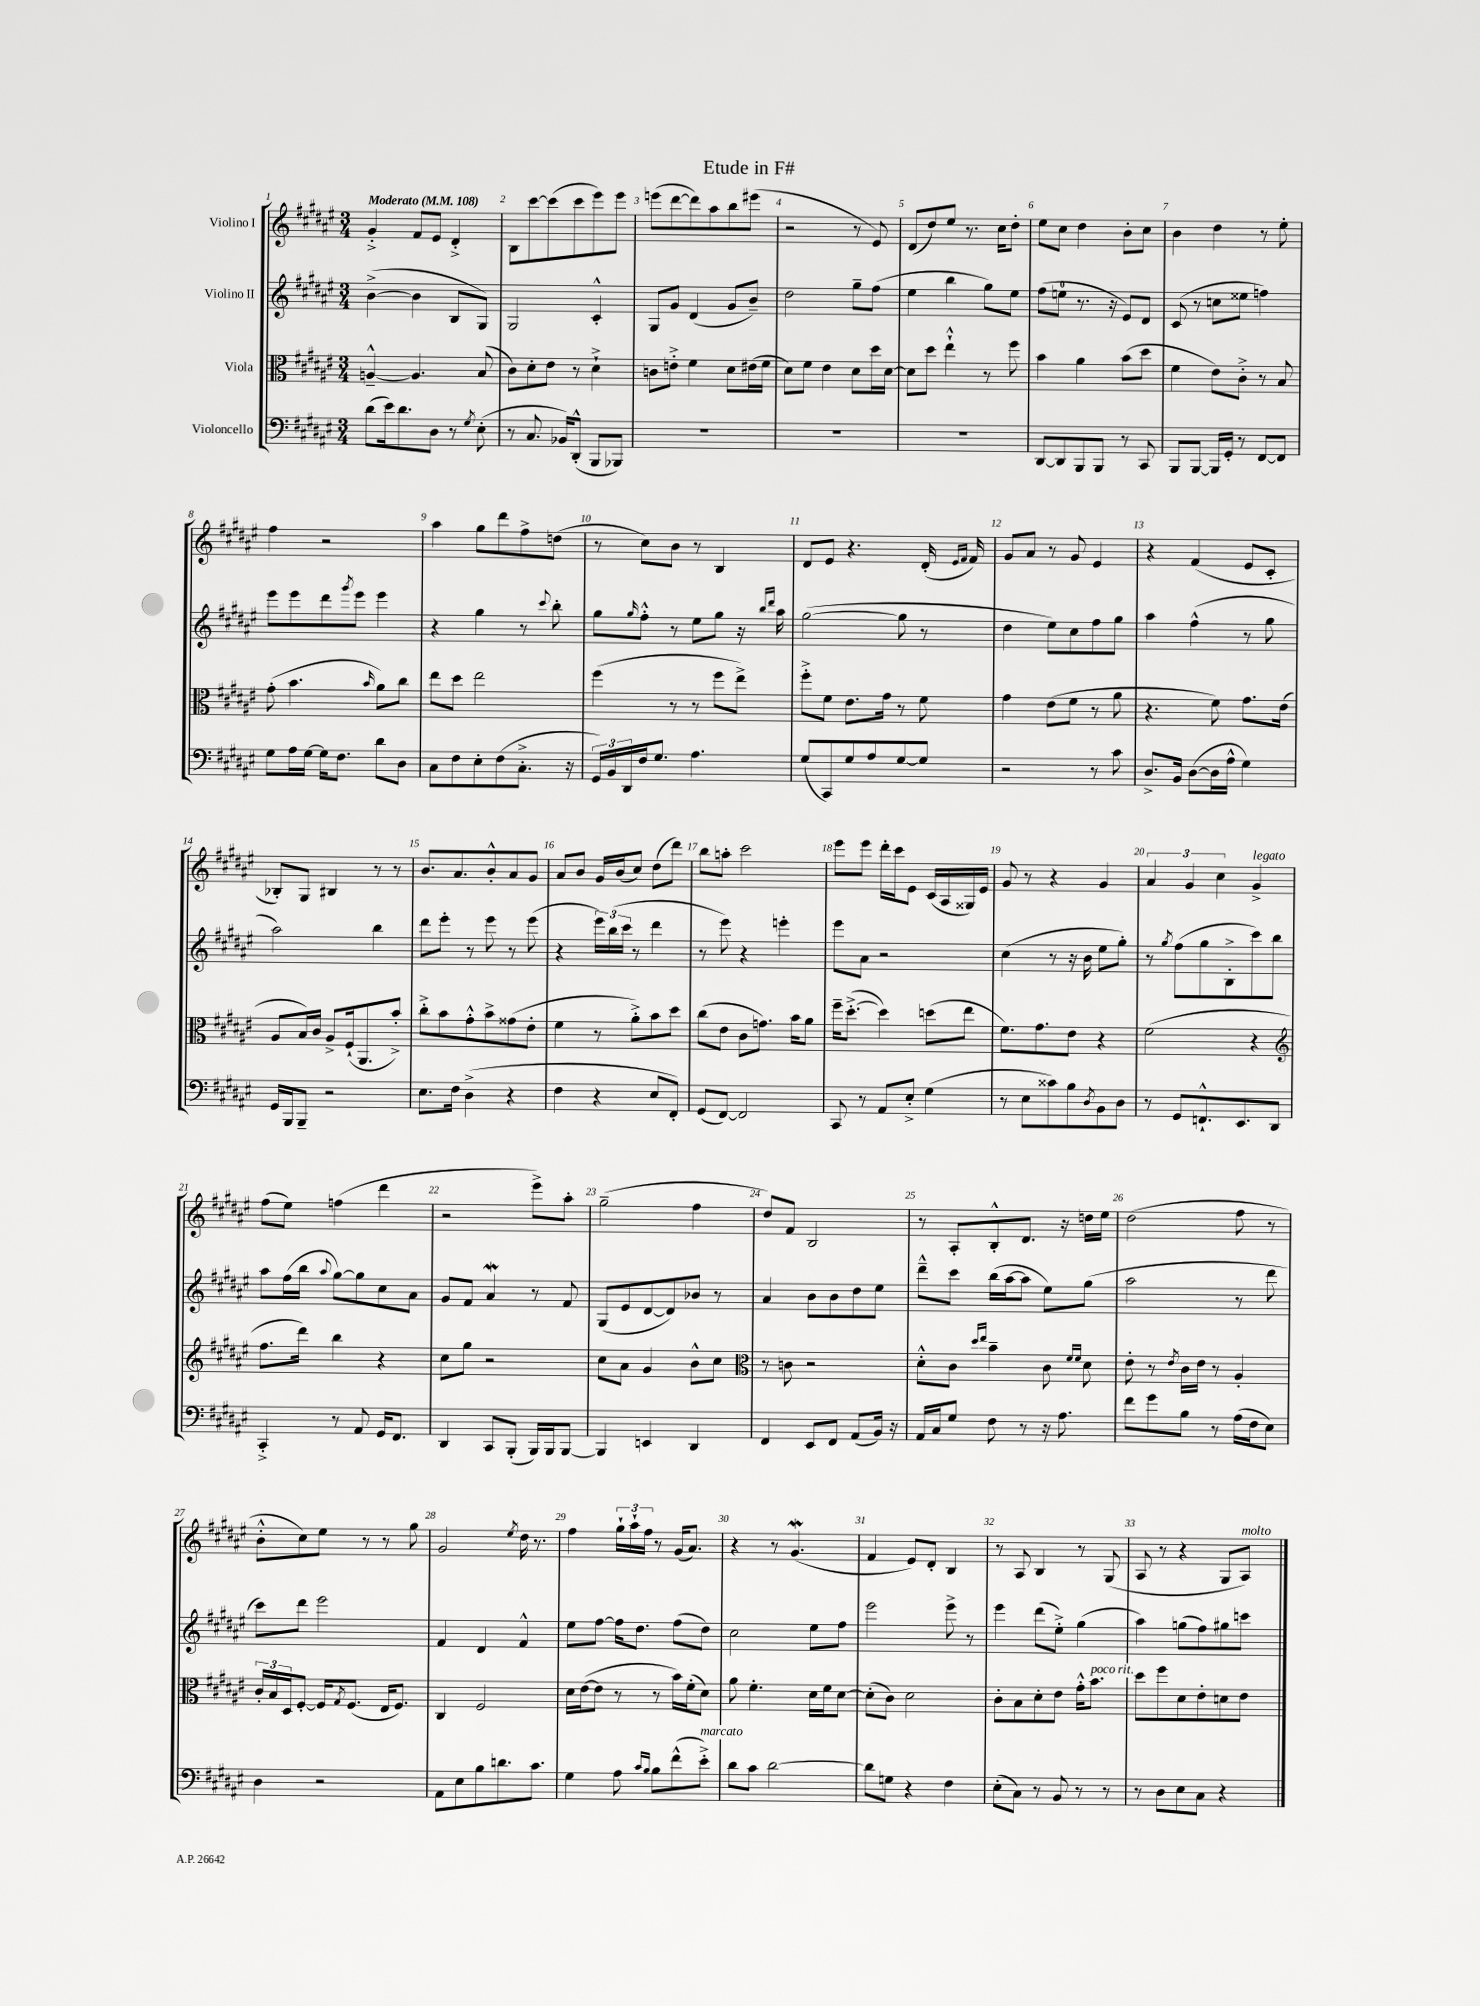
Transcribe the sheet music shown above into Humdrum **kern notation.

**kern	**kern	**kern	**kern
*part4	*part3	*part2	*part1
*staff4	*staff3	*staff2	*staff1
*I"Violoncello	*I"Viola	*I"Violino II	*I"Violino I
*clefF4	*clefC3	*clefG2	*clefG2
*k[f#c#g#d#a#e#]	*k[f#c#g#d#a#e#]	*k[f#c#g#d#a#e#]	*k[f#c#g#d#a#e#]
*M3/4	*M3/4	*M3/4	*M3/4
*MM108	*MM108	*MM108	*MM108
=1	=1	=1	=1
!	!	!	!LO:TX:a:B:t=Moderato
(8d#\L	[4An~^^/	([4b^\	4g#'^/
16e#\k)	.	.	.
8.d#\	.	.	.
.	4.A/]	4b\]	8f#/L
8D#\J	.	.	8e#/J
8r	.	8B/L	4d#'^/
8qG#/	.	.	.
(8E#'\	(8B/	8G#/J)	.
=2	=2	=2	=2
8r	8c#\L)	2G#/	8B\L
8.C#/	8d#'\	.	[8ccc#\
.	8e#\J	.	(8ccc#\]
16BB-X/KL)	.	.	.
(8DD#'^^/J	8r	.	8ccc#\
8BBB/L	4d#`^\	4c#'^^/	8eee#\)
8BBB-X/J)	.	.	8eee#\J
=3	=3	=3	=3
2.r	8cn\L	8G#/L	(8eeen\L
.	8en'^\J	8g#/J	[8ddd#\
.	4f#\	(4d#/	8ddd#\])
.	.	.	8aa#\
.	8d#\L	8g#/L	8bb\
.	(16e#X\L	8b~/J)	(8eee#X\J
.	16f#\JJ	.	.
=4	=4	=4	=4
2.r	8d#\L)	2dd#\	2r
.	8f#\J	.	.
.	4e#\	.	.
.	8d#\L	8gg#~\L	8r
.	16dd#\L	(8ff#\J	8e#/)
.	[16d#\JJ	.	.
=5	=5	=5	=5
2.r	8d#\L]	4ee#\	(8d#/L
.	8dd#\J	.	8dd#/)
.	4ee#`^^\	4bb\	8ee#/J
.	.	.	8.r
.	8r	8gg#\L)	.
.	.	.	16cc#\KL
.	8ff#\	8ee#\J	8dd#'\J
=6	=6	=6	=6
[8DD#/L	4b\	(8ff#\L	8ee#\L
8DD#/]	.	8een\J	8cc#\J
8BBB/	4a#\	8.r	4dd#\
8BBB/J	.	.	.
.	.	16r	.
8r	(8b\L	8e#/L)	8b'\L
8CC#/	8dd#\J	8d#/J	8cc#\J
=7	=7	=7	=7
8BBB/L	4f#\	(8c#/	4b\
[8BBB/J	.	8r	.
16BBB/LL]	8e#\L)	8ccn\L	4dd#\
16GG#'/JJ	.	.	.
8r	8c#'^\J	8ee##X\J	.
[8FF#/L	8r	4ffn\)	8r
8FF#/J]	8B/	.	8ee#'\
!!LO:LB:g=z
=8	=8	=8	=8
8G#\L	(8g#'\	8eee#\L	4ff#\
16A#\L	4.b\	8eee#\	.
[16G#\JJ	.	.	.
16G#\KL]	.	8ddd#\	2r
8.F#\J	.	.	.
.	.	8qggg#/	.
.	.	8eee#\J	.
.	16qqb/	.	.
8d#\L	8a#\L)	4eee#\	.
8D#\J	8cc#\J	.	.
=9	=9	=9	=9
8C#\L	8ee#\L	4r	4aa#\
8F#\	8dd#\J	.	.
8E#'\	2ee#\	4gg#\	8gg#\L
(8F#\	.	.	8ddd#\
8.C#'^\J	.	8r	8ff#^\
.	.	8qqccc#/	.
.	.	8bb'\	(8ddn\J
16r	.	.	.
=10	=10	=10	=10
24GG#/LL)	(4ff#\	8gg#\L	8r
24BB/	.	.	.
24DD#/	.	.	.
.	.	16qqgg#/	.
16F#/J	.	8ff#'^^\J	8cc#\L)
8.G#/J	.	.	.
.	8r	8r	8b\J
4.A#\	8r	8ee#\L	8r
.	8ff#\L	8gg#\J	4B/
.	8ee#^\J)	16r	.
.	.	16qqbb/LL	.
.	.	16qqddd#/JJ	.
.	.	16aa#\	.
=11	=11	=11	=11
(8G#/L	8ff#'^\L	([2gg#\	8d#/L
8CC#/)	8f#\J	.	8e#/J
8G#/	8.e#\L	.	4.r
8A#/	.	.	.
.	16g#\Jk	.	.
[8G#/	8r	8gg#\]	.
8G#/J]	8f#\	8r	(16d#'/
.	.	.	16qqe#/LL
.	.	.	16qqf#/JJ
.	.	.	16f#/)
=12	=12	=12	=12
2r	4g#\	4dd#\	8g#/L
.	.	.	8a#/J
.	(8e#\L	8ee#\L)	8r
.	8f#\J	8cc#\	8g#/
8r	8r	8ff#\	4e#/
8c#\	8a#\	8gg#\J	.
=13	=13	=13	=13
8.D#^/L	4.r	4aa#\	4r
16BB/Jk	.	.	.
([8D#\L	.	(4ff#^^\	(4f#/
16D#\L]	8f#\)	.	.
16A#^^\JJ	.	.	.
4G#\)	8.g#\L	8r	8e#/L
.	.	8gg#\	8c#'/J
.	(16e#\Jk	.	.
!!LO:LB:g=z
=14	=14	=14	=14
16GG#/LL	8A#/L	2aa#\)	8B-X'/L)
16BBB/J	.	.	.
8BBB~/J	16B/L)	.	8G#/J
.	16c#/JJ	.	.
2r	8A#^/L	.	4B#X/
.	(16F#`/k	.	.
.	8.AA#/	.	.
.	.	4bb\	8r
.	8b'^/J)	.	8r
=15	=15	=15	=15
8.E#\L	8cc#'^\L	8ddd#\L	8.b/L
.	8b\	8eee#'\J	.
16F#\Jk	.	.	8.a#/
(4D#^\	8g#'^^\	8r	.
.	8b^\	8eee#\	8b'^^/
4r	(8g##X\	8r	8a#/
.	8e#'\J	(8eee#\	8g#/J
=16	=16	=16	=16
4F#\	4f#\	4r	8a#/L
.	.	.	8b/J
4r	8r	24eee#\LL)	16g#/LL
.	.	(24bb\	.
.	.	.	(16b/J
.	.	24ccc#\JJ	.
.	8a#'^\L)	8r	8cc#/J)
8E#/L	8b\	4ddd#\	(8dd#\L
8FF#'/J)	8dd#\J	.	8ddd#\J)
=17	=17	=17	=17
(8GG#/L	(8cc#\L	8r	8bb\L
[8FF#/J)	8e#\J	8eee#\)	8aan'\J
2FF#/]	8c#\L	4r	2ccc#\
.	8.gn\J)	.	.
.	.	4eeen'\	.
.	16b\KL	.	.
.	8a#\J	.	.
=18	=18	=18	=18
8CC#/	16ff#~\KL	8eee#\L	8eee#\L
.	([8.dd#'^\J	.	.
8r	.	8a#\J	8eee#\J
8AA#/L	4dd#\])	2r	16ddd#'\LL
.	.	.	16ccc#\J
8E#'^/J	.	.	8e#\J
(4G#\	(8ddn\L	.	(16c#/LL
.	.	.	16A#/
.	8ee#\J	.	16G##X/)
.	.	.	16e#/JJ
=19	=19	=19	=19
8r	8.f#\L)	(4cc#\	8g#/
8E#\L	.	.	8r
.	8.g#\	.	.
8c##X\)	.	8r	4r
8B\	8e#\J	16r	.
.	.	16b\	.
8qD#/	.	.	.
8BB\	4r	8ee#\L	4g#/
8D#\J	.	8gg#'\J)	.
=20	=20	=20	=20
8r	(2f#\	8r	6a#/
.	.	8qgg#/	.
8GG#/L	.	(8ff#\L	.
.	.	.	6g#/
8.FFn`^^/	.	8gg#\	.
.	.	.	6cc#\
.	.	8B'^\	.
8.EE#/	.	.	.
!	!	!	!LO:TX:a:i:t=legato
.	4r	8ccc#\)	4g#^/
8DD#/J	.	8bb\J	.
!!LO:LB:g=z
=21	=21	=21	=21
*	*clefG2	*	*
4CC#'^/	8.ff#\L	8aa#\L	(8ff#\L
.	.	(16ff#\L	8ee#\J)
.	16ddd#\Jk)	16bb\JJ	.
.	.	8qqaa#/	.
8r	4bb\	[8gg#\L)	(4ffn\
8AA#/	.	8gg#\]	.
16GG#/KL	4r	8cc#\	4ddd#\
8.FF#/J	.	.	.
.	.	8a#\J	.
=22	=22	=22	=22
4DD#/	8cc#\L	8g#/L	2r
.	8gg#\J	8f#/J	.
8CC#/L	2r	4a#W/	.
(8BBB'/J	.	.	.
16BBB/LL)	.	8r	8eee#^\L)
16BBB/J	.	.	.
[8BBB/J	.	8f#/	8aa#'\J
=23	=23	=23	=23
4BBB/]	8cc#\L	(8G#/L	(2gg#~\
.	8a#\J	8e#/	.
4EEn/	4g#/	[8d#/	.
.	.	8d#/])	.
4DD#/	8b^^\L	8b-X/J	4ff#\
.	8cc#\J	8r	.
=24	=24	=24	=24
*	*clefC3	*	*
4FF#/	8r	4a#/	8dd#/L)
.	8cn\	.	8f#/J
8EE#/L	2r	8b\L	2B/
8FF#/J	.	8b\	.
(8AA#/L	.	8dd#\	.
16BB/Jk)	.	8ee#\J	.
16r	.	.	.
=25	=25	=25	=25
16AA#/LL	8d#'^^\L	8ddd#~^^\L	8r
16C#/J	.	.	.
8G#/J	8c#\J	8ccc#\J	8A#'/L
.	16qqdd#/LL	.	.
.	16qqee#/JJ	.	.
8F#\	4b~\	(16bb\LL	8B'^^/
.	.	[16aa#\J	.
8r	.	8aa#\J]	8.d#/J
16r	8c#\	8ee#\L)	.
8.A#\	.	.	16r
.	16qqf#/LL	.	.
.	16qqf#/JJ	.	.
.	8d#\	(8gg#\J	16ddn\LL
.	.	.	16ee#\JJ
=26	=26	=26	=26
8f#\L	8e#'\	2aa#\	(2dd#\
8g#\	8r	.	.
.	8qe#/	.	.
8B\J	16c#\LL	.	.
.	16e#\JJ	.	.
8r	8r	.	.
(16A#\LL	4A#'/	8r	8ff#\
16F#\J	.	.	.
8E#\J)	.	8ddd#\	8r
!!LO:LB:g=z
=27	=27	=27	=27
4D#\	24c#'/LL	8ccc#\L)	8b'^^\L
.	24B/	.	.
.	24D#/J	.	.
.	[8F#'/J	8ddd#\J	8cc#\)
2r	16F#/KL]	2eee#\	8ee#\J
.	8qG#/	.	.
.	(8.F#/J	.	.
.	.	.	8r
.	16E#/KL	.	8r
.	8.F#/J)	.	.
.	.	.	8gg#\
=28	=28	=28	=28
8AA#\L	4C#/	4f#/	2g#/
8E#\	.	.	.
8B\	2F#/	4d#/	.
8.dn\	.	.	.
.	.	.	8qee#/
.	.	4f#^^/	16dd#\
8.c#\J	.	.	8.r
=29	=29	=29	=29
4G#\	16d#\LL	8ee#\L	4ff#\
.	([16e#\J	.	.
.	8e#\J]	[8ff#\J	.
8A#\	8r	16ff#\KL]	24gg#`\LL
.	.	.	24aa#`\
.	.	8.dd#\J	.
.	.	.	24ff#\JJ
16qqc#/LL	.	.	.
16qqB/JJ	.	.	.
8B\L	8r	.	8r
(8f#^^\	16b\LL)	(8ff#\L	(16g#/KL
.	(16f#'\J	.	8.a#/J)
!LO:TX:a:i:t=marcato	!	!	!
8e#'^\J)	8d#\J)	8dd#\J)	.
=30	=30	=30	=30
8d#\L	8a#\	2cc#\	4r
8c#\J	4.f#'\	.	.
[2d#\	.	.	8r
.	.	.	(4.g#W/
.	16d#\LL	8ee#\L	.
.	16f#\J	.	.
.	[8d#\J	8ff#\J	.
=31	=31	=31	=31
8d#\L]	(8d#'\L]	2eee#\	4f#/
8Gn\J	8c#\J)	.	.
4r	2d#\	.	8e#/L)
.	.	.	8d#'/J
4F#\	.	8eee#^\	4B/
.	.	8r	.
=32	=32	=32	=32
(8E#'\L	8c#'\L	4eee#\	8r
8C#\J)	8B\	.	8A#/
8r	8d#'\	(8ddd#\L	4B/
8BB/	8e#\J	8ee#'^\J)	.
8r	16g#'^^\KL	(4gg#\	8r
!	!LO:TX:a:i:t=poco rit.	!	!
.	8.b\J	.	.
8r	.	.	(8G#/
=33	=33	=33	=33
8r	8dd#\L	4aa#\)	8A#/
8D#\L	8ff#\	.	8r
8E#\	8d#\	(8ggn\L	4r
8C#\J	8e#'\	8ff#\)	.
4r	8dn\	8gg#X\	8G#/L
!	!	!	!LO:TX:a:i:t=molto
.	8e#\J	8cccn\J	8A#/J)
==	==	==	==
*-	*-	*-	*-
